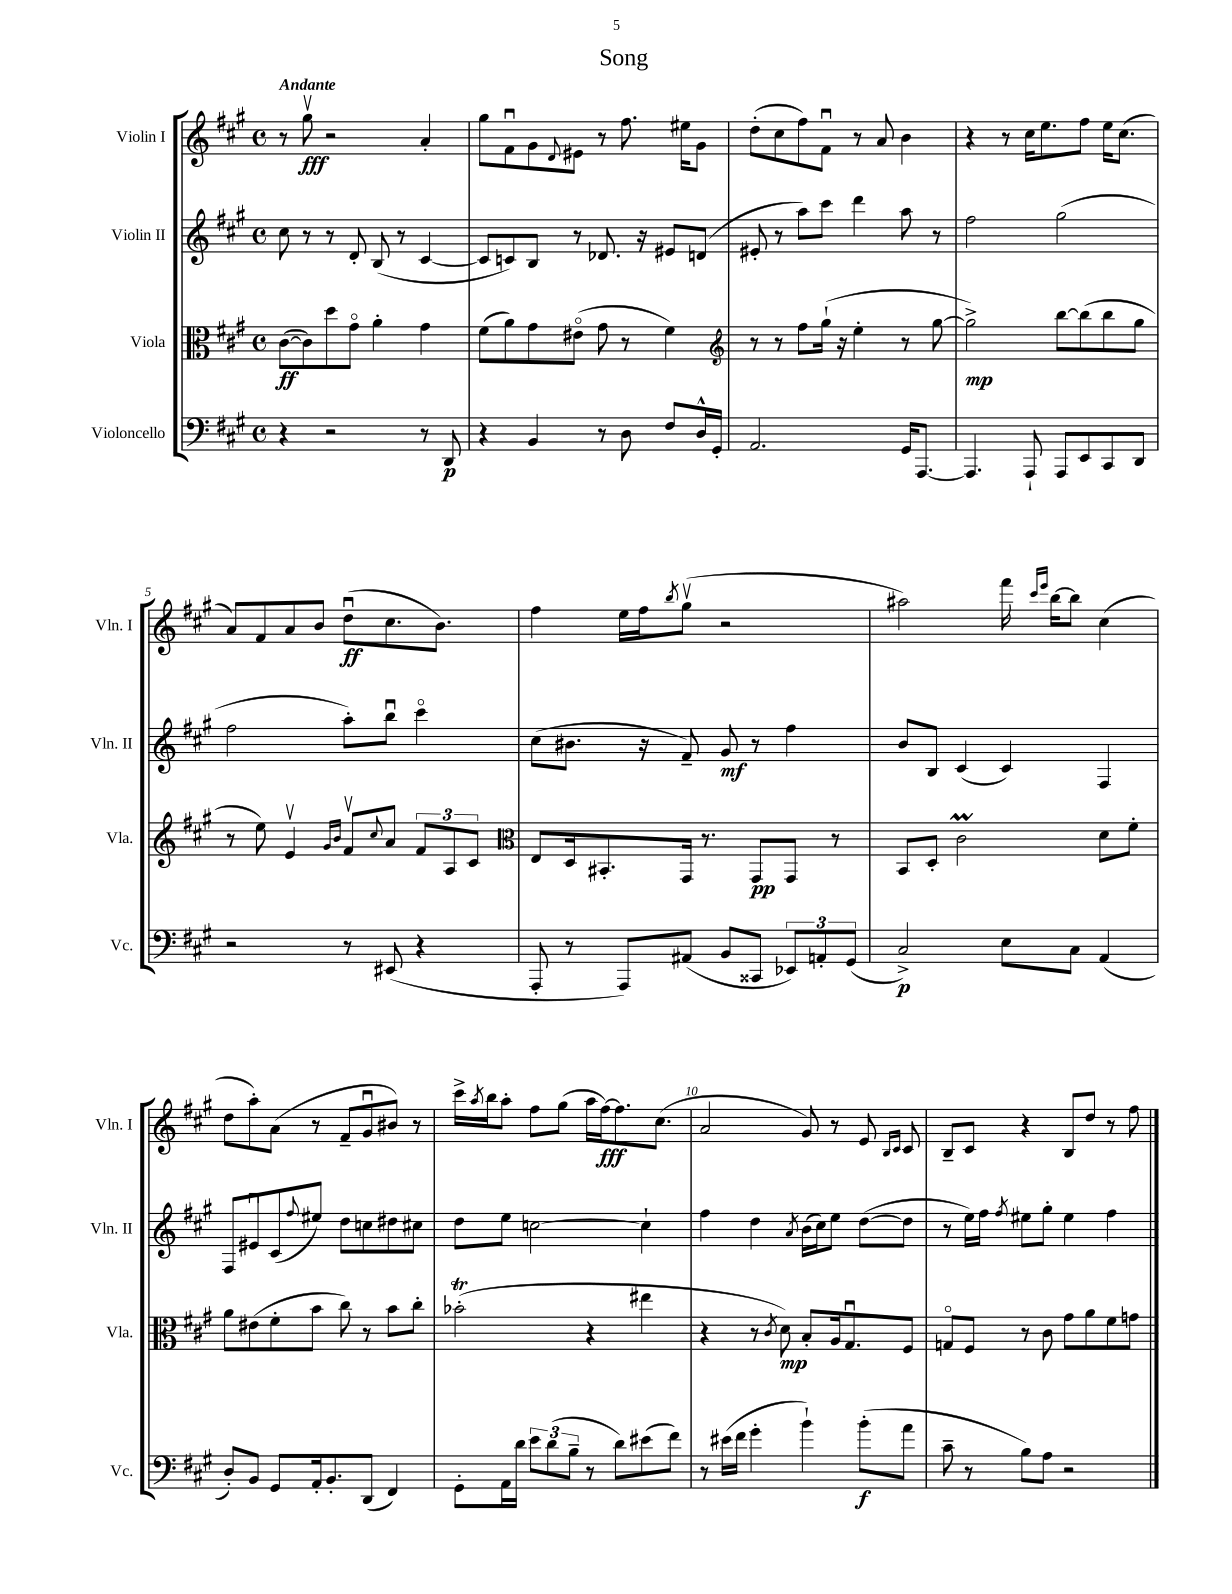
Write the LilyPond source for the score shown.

\header { title = "Song" }
<<
\new StaffGroup <<
\new Staff = "s0" \with { instrumentName = "Violin I" shortInstrumentName = "Vln. I" } {
    \clef treble \key a \major \defaultTimeSignature \time 4/4 \tempo "Andante"
    r8 gis''8\upbow\fff r2 a'4-. |
    gis''8 fis'8\downbow gis'8 \appoggiatura { d'8 } eis'8 r8 fis''8. eis''16 gis'8 |
    d''8-.( cis''8 fis''8) fis'8\downbow r8 a'8 b'4 |
    r4 r8 cis''16 e''8. fis''8 e''16 cis''8.( |
    a'8) fis'8 a'8 b'8 d''8\downbow\ff( cis''8. b'8.) |
    fis''4 e''16 fis''16 \acciaccatura { b''8 } gis''8\upbow( r2 |
    ais''2) fis'''16 \grace { cis'''16 e'''16 } b''16~ b''8 cis''4( |
    d''8 a''8-.) a'8( r8 fis'8-- gis'8\downbow bis'8) r8 |
    cis'''16-> \acciaccatura { a''8 } b''16 a''8-. fis''8 gis''8( a''16 fis''16~\fff) fis''8. cis''8.( |
    a'2 gis'8) r8 e'8 \grace { b16 cis'16 } cis'8 |
    b8-- cis'8 r4 b8 d''8 r8 fis''8 \bar "|." |
}
\new Staff = "s1" \with { instrumentName = "Violin II" shortInstrumentName = "Vln. II" } {
    \clef treble \key a \major \defaultTimeSignature \time 4/4
    cis''8 r8 r8 d'8-. b8( r8 cis'4~ |
    cis'8 c'8) b8 r8 des'8. r16 eis'8 d'8( |
    eis'8-. r8 a''8) cis'''8 d'''4 a''8 r8 |
    fis''2 gis''2( |
    fis''2 a''8-.) b''8\downbow cis'''4\flageolet |
    cis''8( bis'8. r16 fis'8--) gis'8\mf r8 fis''4 |
    b'8 b8 cis'4( cis'4) fis4 |
    fis8 eis'8\downbow cis'8( \appoggiatura { fis''8 } eis''8) d''8 c''8 dis''8 cis''8 |
    d''8 e''8 c''2~ c''4-! |
    fis''4 d''4 \acciaccatura { a'8 } b'16( cis''16) e''8 d''8~( d''8 |
    r8 e''16) fis''16 \acciaccatura { fis''8 } eis''8 gis''8-. eis''4 fis''4 \bar "|." |
}
\new Staff = "s2" \with { instrumentName = "Viola" shortInstrumentName = "Vla." } {
    \clef alto \key a \major \defaultTimeSignature \time 4/4
    cis'8~\ff( cis'8) d''8 gis'8\flageolet a'4-. gis'4 |
    fis'8( a'8) gis'8 eis'8\flageolet( gis'8 r8 fis'4) |
    \clef treble r8 r8 fis''8 gis''16-!( r16 e''4-. r8 gis''8~ |
    gis''2->\mp) b''8~ b''8( b''8 gis''8 |
    r8 e''8) e'4\upbow \grace { gis'16 b'16 } fis'8\upbow \appoggiatura { cis''8 } a'8 \tuplet 3/2 { fis'8 a8 cis'8 } |
    \clef alto e8 d16 bis,8.-. gis,16 r8. gis,8\pp gis,8 r8 |
    b,8 d8-. cis'2\prall d'8 fis'8-. |
    a'8 eis'8( fis'8-. b'8 cis''8) r8 b'8 cis''8-. |
    bes'2-.\trill( r4 eis''4 |
    r4 r8 \acciaccatura { cis'8 } d'8\mp) b8-. a16 gis8.\downbow fis8 |
    g8\flageolet fis8 r8 cis'8 gis'8 a'8 fis'8 g'8 \bar "|." |
}
\new Staff = "s3" \with { instrumentName = "Violoncello" shortInstrumentName = "Vc." } {
    \clef bass \key a \major \defaultTimeSignature \time 4/4
    r4 r2 r8 d,8\p |
    r4 b,4 r8 d8 fis8 d16-^ gis,16-. |
    a,2. gis,16 a,,8.~ |
    a,,4. a,,8-! a,,8 e,8 cis,8 d,8 |
    r2 r8 eis,8( r4 |
    a,,8-. r8 a,,8) ais,8( b,8 cisis,8 \tuplet 3/2 { ees,8) a,8-. gis,8( } |
    cis2->\p) e8 cis8 a,4( |
    d8-.) b,8 gis,8 a,16-. b,8.-. d,8( fis,4) |
    gis,8-. a,16 d'16 \tuplet 3/2 { e'8 d'8( b8-- } r8 d'8) eis'8( fis'8) |
    r8 eis'16( fis'16 gis'4-. b'4-!) b'8-.\f( a'8 |
    cis'8-- r8 b8) a8 r2 \bar "|." |
}
>>
>>
\layout { \context { \Score \override BarNumber.break-visibility = ##(#f #t #t) barNumberVisibility = #(every-nth-bar-number-visible 5) } }
